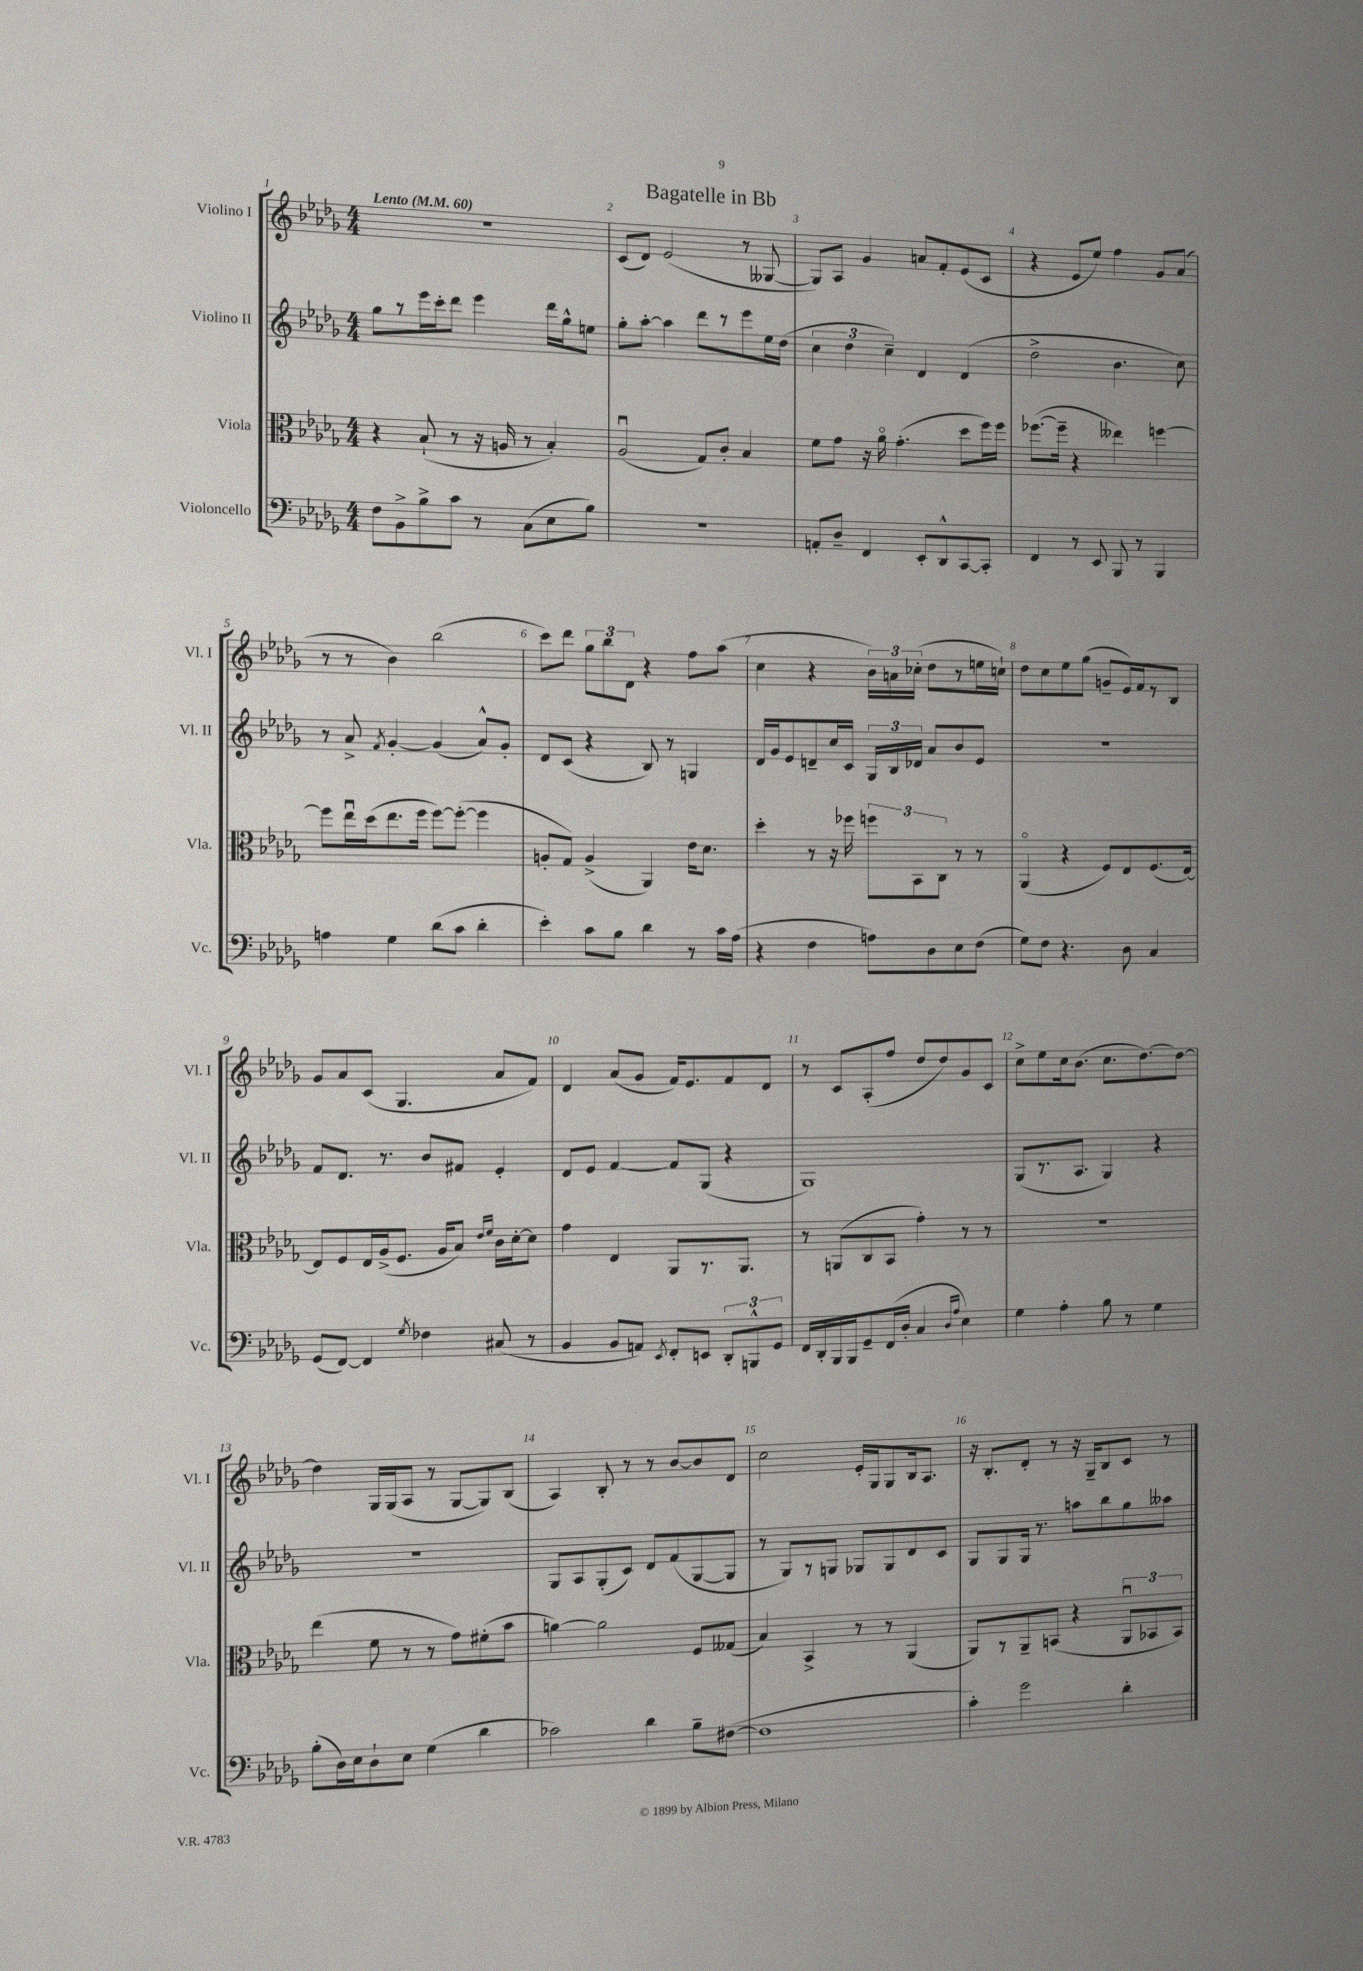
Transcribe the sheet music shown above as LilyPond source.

\header { title = "Bagatelle in Bb" }
<<
\new StaffGroup <<
\new Staff = "s0" \with { instrumentName = "Violino I" shortInstrumentName = "Vl. I" } {
    \clef treble \key des \major \numericTimeSignature \time 4/4 \tempo "Lento" 4 = 60
    \autoBeamOff r1 |
    c'8[( des'8]) ees'2( r8 geses8~ |
    geses8[) aes8] ges'4 a'8[ f'8-. ees'8( c'8] |
    r4 ees'8[ ees''8]) f''4 ges'8[ aes'8]( |
    r8 r8 bes'4) bes''2( |
    c'''8[) des'''8] \tuplet 3/2 { ges''8[ bes''8 des'8] } r4 f''8[ aes''8]( |
    c''4 r4 \tuplet 3/2 { bes'16[) a'16 ces''16]-.( } des''8[ r8 e''16 c''16]-!) |
    des''8[ c''8 ees''8 ges''8]( g'8[-- ees'16) f'16 r8 bes8] |
    ges'8[ aes'8 c'8]( ges4. aes'8[ f'8]) |
    des'4 aes'8[( ges'8] f'16[) ees'8. f'8 des'8] |
    r8 c'8[ aes8-.( f''8] des''8[ des''8) ges'8 c'8] |
    c''8[-> ees''8 c''16 bes'8.]( c''8.[ des''8.~) des''8]~ |
    des''4 ges16[ ges16( aes8] r8 ges8[~ ges8) bes8]( |
    aes4) bes8-. r8 r8 bes'8[~ bes'8 des'8] |
    c''2 ees'16[-. ges16 ges8 bes16 aes8.] |
    r16 bes8.[-. des'8]-. r8 r16 ges16[-- bes8 c'8] r8 \bar "|." |
}
\new Staff = "s1" \with { instrumentName = "Violino II" shortInstrumentName = "Vl. II" } {
    \clef treble \key des \major \numericTimeSignature \time 4/4
    \autoBeamOff ges''8[ r8 ees'''16 c'''16-. des'''8] ees'''4 des'''16[ ges''16-^ e''8] |
    ges''8[-. aes''8]~-. aes''4 des'''8[ r8 ees'''8 ees''16 des''16]( |
    \tuplet 3/2 { c''4 des''4 c''4--) } des'4 des'4( |
    des''2-> bes'4. c''8) |
    r8 aes'8-> \acciaccatura { f'8 } ges'4~-. ges'4( aes'8[-^) ges'8]-. |
    des'8[ c'8]( r4 bes8) r8 g4 |
    des'16[ ges'16 ees'8 d'8-- c''16 c'16] \tuplet 3/2 { ges16[ bes16 des'16] } aes'8[ bes'8 ees'8] |
    R1 |
    f'8[ des'8.] r8. bes'8[ fis'8] ees'4-. |
    des'8[ ees'8] f'4~ f'8[ ges8]( r4 |
    ges1) |
    ges8[( r8. aes8.] ges4) r4 |
    R1 |
    ges8[ aes8 ges8-.( c'8]) des'8[ f'8( ges8~ ges8] |
    r8 ges8[) r8 g8] ges8[ ges8 des'8 c'8] |
    ges8[ ges8 ges16] r8. a''8[ bes''8 ges''8 aeses''8] \bar "|." |
}
\new Staff = "s2" \with { instrumentName = "Viola" shortInstrumentName = "Vla." } {
    \clef alto \key des \major \numericTimeSignature \time 4/4
    \autoBeamOff r4 bes8-!( r8 r16 a16 r8 bes4-.) |
    aes2\downbow( ges8[) c'8]-. bes4 |
    f'8[ ges'8] r16 aes'16\flageolet ges'4.-.( des''8[ f''16) f''16] |
    fes''8.[~( fes''16]-- r4 eeses''4) f''4~ |
    f''8[ ees''16\downbow des''16( ees''8. f''16] f''8[~) f''8]~-.( f''4 |
    a8[-. ges8]) a4->( aes,4) ees'16[ des'8.] |
    des''4-. r8 r16 fes''16 \tuplet 3/2 { f''8[ bes,8 c8] } r8 r8 |
    aes,4\flageolet( r4 f8[) ees8 f8.( ees16]~) |
    ees8[ f8 ees16 aes16->( f8.] aes16[ bes8]) \grace { ees'16[ f'16] } c'16[ des'16~-. des'8] |
    ges'4 ees4 aes,8[ r8. aes,8.] |
    r8 a,8[( c8 bes,8] ges'4-.) r8 r8 |
    R1 |
    ees''4( f'8 r8 r8 ges'8[) fis'8-.( bes'8] |
    a'4~) a'2 f8[ geses8]( |
    bes4) bes,4-> r8 r8 aes,4( |
    aes,8[) r8 aes,8-- b,8]( r4 \tuplet 3/2 { aes,8[\downbow bes,8 bes,8]) } \bar "|." |
}
\new Staff = "s3" \with { instrumentName = "Violoncello" shortInstrumentName = "Vc." } {
    \clef bass \key des \major \numericTimeSignature \time 4/4
    \autoBeamOff f8[ bes,8-> bes8-> c'8] r8 c8[( ees8 bes8]) |
    R1 |
    a,8[-. des8]-- f,4 ees,8[-. des,8-^ c,8~ c,8]-. |
    f,4 r8 ees,8 bes,,8 r8 bes,,4 |
    a4 ges4 des'8[( c'8] des'4-. |
    ees'4-.) c'8[ bes8] des'4 r8 c'16[ aes16]( |
    r4 f4 a8[) des8 ees8 f8]( |
    ges8[) f8] r4. des8 c4 |
    ges,8[( f,8]~) f,4 \acciaccatura { ges8 } fes4 cis8( r8 |
    bes,4 bes,8[ a,8]) \acciaccatura { ees,8 } f,8[-. e,8] \tuplet 3/2 { des,8[-. b,,8-^ ges,8] } |
    f,16[ des,16-. bes,,16 bes,,16 ges,8-- f,16( des16]-. c4 \grace { des16[ aes16] } ees4) |
    ges4 aes4-. bes8 r8 ges4 |
    bes8[-.( des16) ees16 des8-! ees8] ges4( des'4 |
    ces'2) des'4 bes8[-- fis8]~( |
    fis1 |
    c'4-.) ges'2 des'4-. \bar "|." |
}
>>
>>
\layout { \context { \Score \override BarNumber.break-visibility = ##(#f #t #t) barNumberVisibility = #all-bar-numbers-visible } }
